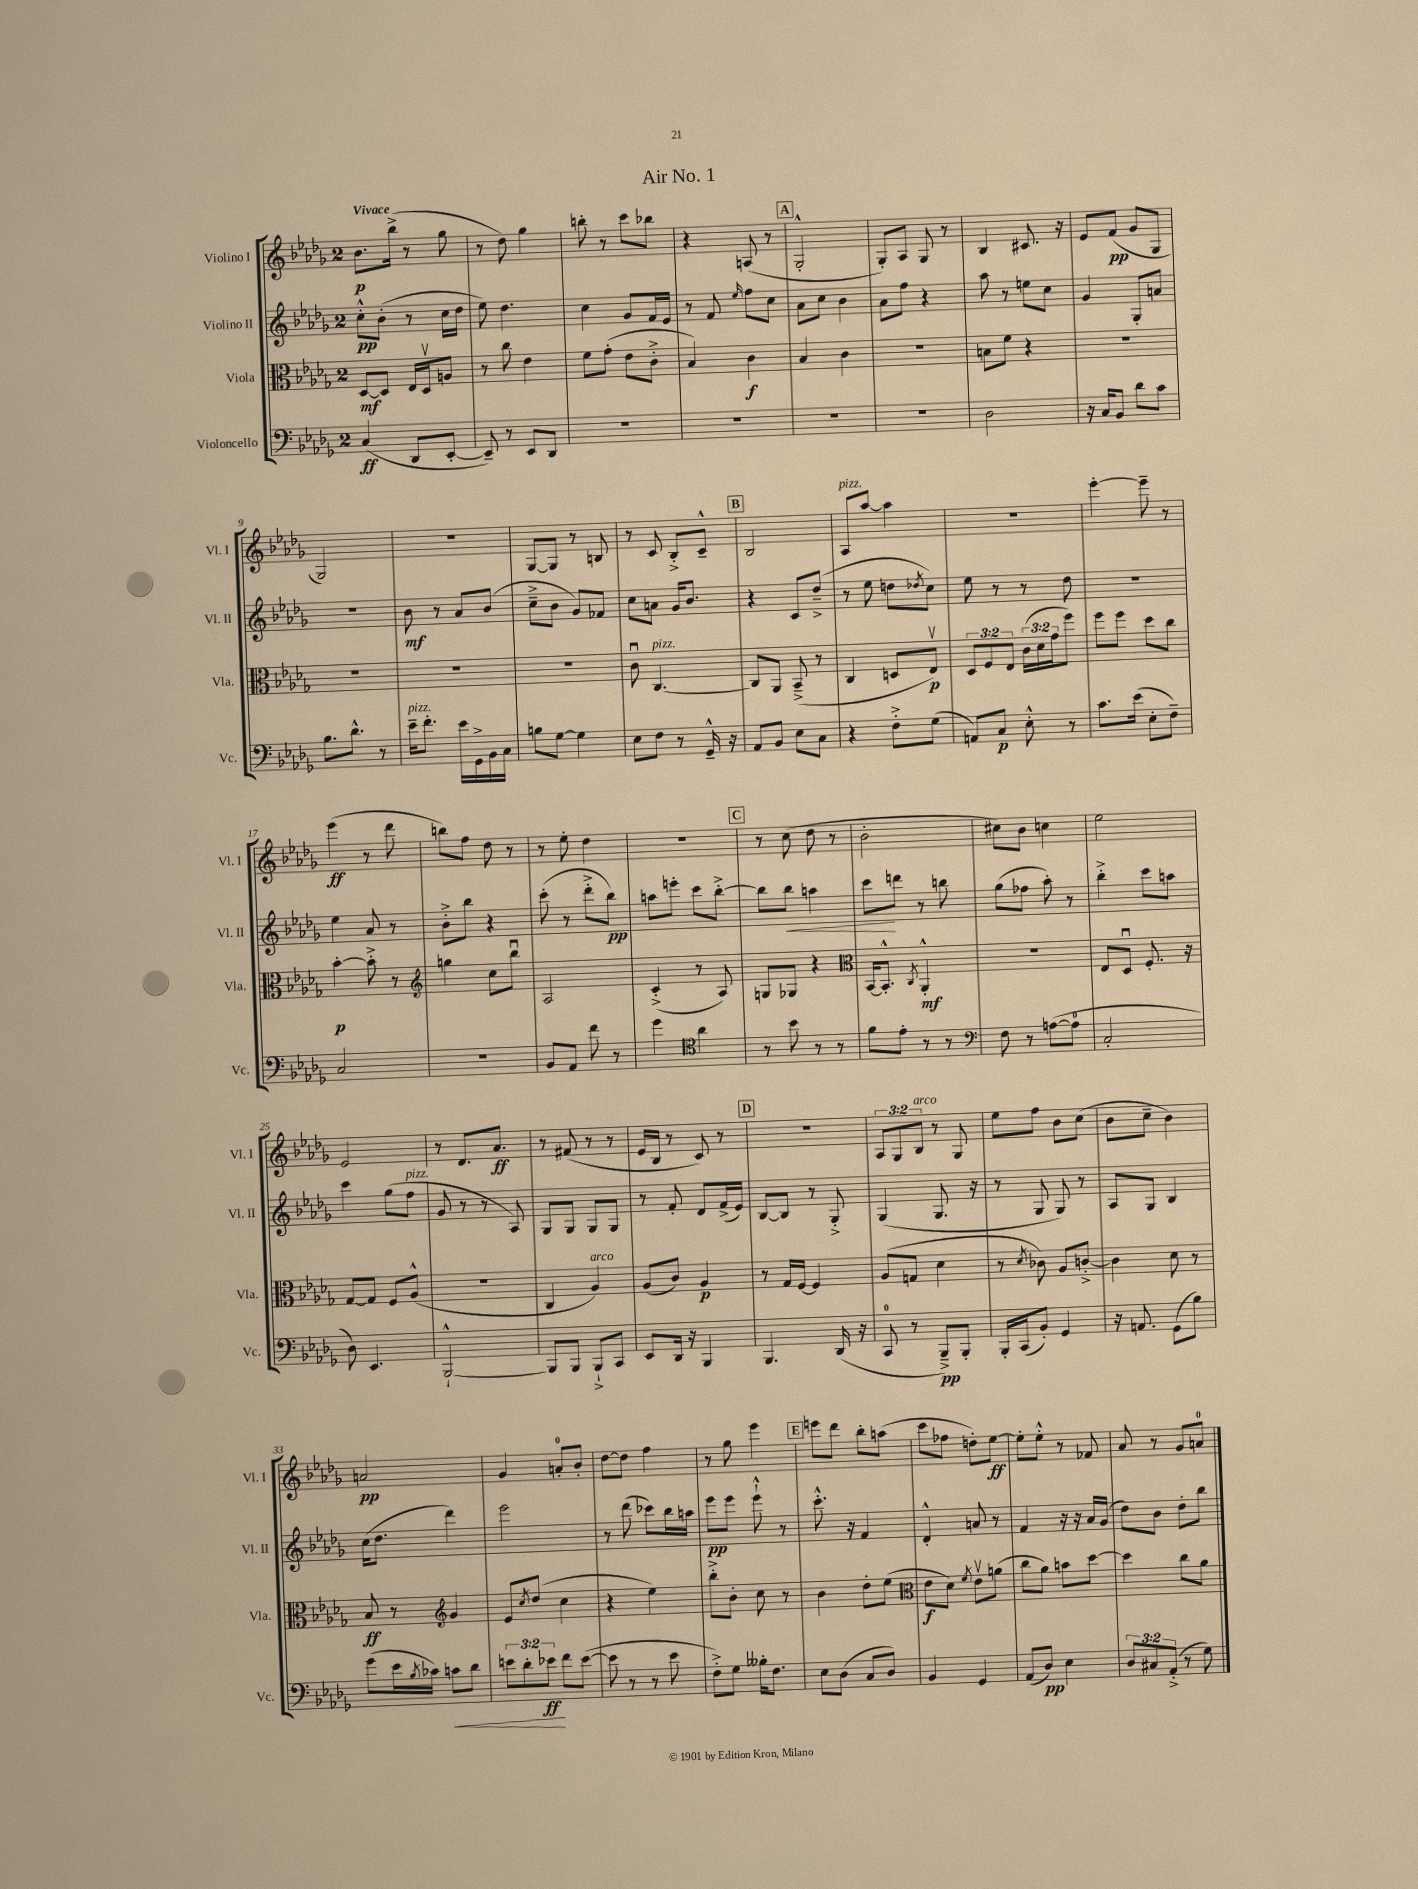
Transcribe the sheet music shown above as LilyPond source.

\header { title = "Air No. 1" }
<<
\new StaffGroup <<
\new Staff = "s0" \with { instrumentName = "Violino I" shortInstrumentName = "Vl. I" } {
    \clef treble \key des \major \once \override Staff.TimeSignature.style = #'single-digit \time 2/4 \override Staff.TupletNumber.text = #tuplet-number::calc-fraction-text \tempo "Vivace"
    bes'8.\p bes''16->( r8 ges''8 |
    r8 des''8) ges''4 |
    b''8-. r8 c'''8 bes''8 |
    r4 a8( r8 |
    \mark \markup { \box "A" } ges2-.-^ |
    ges8-.) aes8 ges8 r8 |
    bes4 cis'8. r16 |
    ees'8 f'8\pp( ges'8 ges8 |
    ges2) |
    r2 |
    ges8~ ges8 r8 b8 |
    r8 c'8 bes8-.-> c'8---^ |
    \mark \markup { \box "B" } bes2 |
    aes8^\markup { \italic "pizz." } aes''8~ aes''4 |
    r2 |
    ees'''4~-. ees'''8-- r8 |
    ees'''4\ff( r8 des'''8 |
    b''8) f''8 des''8 r8 |
    r8 ees''8-. des''4 |
    R2 |
    \mark \markup { \box "C" } r8 c''8( des''8 r8 |
    bes'2-. |
    cis''8) bes'8 c''4 |
    ees''2 |
    ees'2 |
    r8 des'8. aes'8.\ff |
    r8 fis'8( r8 r8 |
    ees'16 bes16 r8 c'8) r8 |
    \mark \markup { \box "D" } r2 |
    \tuplet 3/2 { aes8 ges8 bes8^\markup { \italic "arco" } } r8 ges8 |
    ees''8 f''8 bes'8 c''8( |
    bes'8 c''8-- bes'4) |
    a'2\pp |
    ges'4 a'8-0-. bes'8-. |
    des''8~ des''8 f''4 |
    r8 ges''8 ees'''4 |
    \mark \markup { \box "E" } e'''8 des'''8 bes''8-. a''8( |
    c'''8 fes''8 d''8-.) ees''8~\ff |
    ees''8-. ees''8-.-^ r8 fes'8 |
    aes'8 r8 ges'8 a'8-0 \bar "|." |
}
\new Staff = "s1" \with { instrumentName = "Violino II" shortInstrumentName = "Vl. II" } {
    \clef treble \key des \major \once \override Staff.TimeSignature.style = #'single-digit \time 2/4
    c''8-.-^\pp bes'8-.( r8 c''16 des''16 |
    ees''8) des''4. |
    c''4 ges'8 f'16 ees'16 |
    r8 f'8 \grace { ees''16 } f''8 c''8 |
    \mark \markup { \box "A" } aes'8 c''8 bes'4 |
    aes'8 f''8 r4 |
    aes''8 r8 e''8 c''8 |
    ges'4 ges8-. a'8 |
    r2 |
    bes'8\mf r8 aes'8 bes'8( |
    c''8---> bes'8 ges'8) fes'8 |
    c''8 a'8 ges'16 bes'8. |
    \mark \markup { \box "B" } r4 c'8 des''8--->( |
    r8 ees''8 d''8 \acciaccatura { des''8 } c''8) |
    ees''8 r8 r8 des''8 |
    r2 |
    ees''4 aes'8 r8 |
    bes'8-.-> bes''8 r4 |
    c'''8-.( r8 des'''8-.-> bes''8\pp) |
    a''8 e'''8-. c'''8 bes''8~-.-> |
    \mark \markup { \box "C" } bes''8 bes''8\< a''4 |
    c'''8\! d'''8 r8 b''8 |
    ges''8( fes''8 aes''8-.) r8 |
    bes''4-.-> c'''8 a''8 |
    c'''4 ges''8( f''8^\markup { \italic "pizz." } |
    ges'8 r8 r8 aes8) |
    ges8 ges8 ges8 ges8 |
    r8 f'8-. des'8 f'16->( ees'16) |
    \mark \markup { \box "D" } bes8~ bes8 r8 ges8-.-> |
    ges4( ges8. r16 |
    r8 ges8 ges8) r8 |
    aes8 ges8 bes4 |
    c''16( des''8. des'''4) |
    ees'''2 |
    r8 des'''8( ces'''8) bes''16 a''16 |
    ees'''8\pp ees'''8 ees'''8-!-^ r8 |
    \mark \markup { \box "E" } c'''8.-.-^ r16 f'4 |
    des'4-.-^ a'8 r8 |
    f'4 r16 r16 aes'16 ges'16( |
    des''8) bes'8 des''8-. bes''8 \bar "|." |
}
\new Staff = "s2" \with { instrumentName = "Viola" shortInstrumentName = "Vla." } {
    \clef alto \key des \major \once \override Staff.TimeSignature.style = #'single-digit \time 2/4 \override Staff.TupletNumber.text = #tuplet-number::calc-fraction-text
    des8~\mf des8 ees16 des16\upbow a8 |
    r8 c''8 ees'4 |
    f'8 ges'8-.( ees'8 c'8-.-> |
    bes4) c'4\f |
    \mark \markup { \box "A" } bes4 c'4 |
    r2 |
    b8 f'8 r4 |
    R2 |
    R2 |
    R2 |
    R2 |
    c'8\downbow c4.~^\markup { \italic "pizz." } |
    \mark \markup { \box "B" } c8 aes,8 bes,8--->( r8 |
    c4 d8 ees8\upbow\p) |
    \tuplet 3/2 { des8 f8 ees8 } \tuplet 3/2 { c'16( des'16 ges'16 } f''8) |
    f''8 f''8 des''8 c''8 |
    bes'4~-.\p bes'8-.-> r8 |
    \clef treble g''4 c''8 bes''8\downbow |
    aes2 |
    c'4-.->( r8 aes8) |
    \mark \markup { \box "C" } g8 ges8 r4 |
    \clef alto bes,16~ bes,8.-.-^ \acciaccatura { c8 } aes,4-.-^\mf |
    r2 |
    ees8 des8\downbow f8.-. r16 |
    ges8~ ges8 f8 aes8-^( |
    r2 |
    c4 aes4^\markup { \italic "arco" }) |
    aes8( c'8) aes4\p |
    \mark \markup { \box "D" } r8 ges16 f16~ f4 |
    aes8( g8 des'4 |
    r8 \acciaccatura { des'8 } ces'8) aes8 c'8~-.-> |
    c'4 des'8 r8 |
    bes8\ff r8 \clef treble ges'4 |
    ees'8 \acciaccatura { c''8 } des''8( c''4 |
    r4 ees''4) |
    bes''8-.-> bes'8-. c''8 r8 |
    \mark \markup { \box "E" } bes'4 des''8-. ees''8( |
    \clef alto ees'8\f des'8) \acciaccatura { f'8 } ees'8\upbow a'8( |
    c''8 aes'8) b'8 des''8~ |
    des''4 c''8 aes'8 \bar "|." |
}
\new Staff = "s3" \with { instrumentName = "Violoncello" shortInstrumentName = "Vc." } {
    \clef bass \key des \major \once \override Staff.TimeSignature.style = #'single-digit \time 2/4 \override Staff.TupletNumber.text = #tuplet-number::calc-fraction-text
    c4\ff( des,8 ees,8~-. |
    ees,8--) r8 ees,8 des,8 |
    R2 |
    R2 |
    \mark \markup { \box "A" } R2 |
    R2 |
    des2 |
    r16 c16 bes,8 des'8 c'8 |
    bes8. des'8.-^ r8 |
    ees'16--^\markup { \italic "pizz." } f'8.-. ees'16 ges,16-> bes,16 c16 |
    b8 ges8~ ges4 |
    ees8 f8 r8 ges,16---^ r16 |
    \mark \markup { \box "B" } aes,8 bes,8 ees8 c8 |
    r4 f8-.-> ges8( |
    a,8) c8\p ees8-.-^ r8 |
    c'8. ees'16( ees8-. f8--) |
    c2 |
    R2 |
    bes,8 aes,8 f'8 r8 |
    ges'4 \clef tenor aes'4 |
    \mark \markup { \box "C" } r8 bes'8 r8 r8 |
    f'8 ees'8-. r8 r8 |
    \clef bass f8 r8 a8~( a8-0 |
    c2-. |
    des8) ees,4. |
    bes,,2~-!-^ |
    bes,,8 bes,,8 bes,,8-!-> c,8 |
    ees,8 des,16 r16 bes,,4 |
    \mark \markup { \box "D" } bes,,4. des,16( r16 |
    c,8-0 r8 bes,,8--->\pp) bes,,8-. |
    bes,,16-. c,16( bes,8-.) ges,4 |
    r16 a,8. ges,8( bes8) |
    ges'8( ees'16 \acciaccatura { bes8 } ces'16) c'8\< des'8 |
    \tuplet 3/2 { e'8 des'8-. ees'8\ff\! } f'8 ees'8~( |
    ees'8 r8 r8 ees'8 |
    f8-.->) ges8 beses16-. f8. |
    \mark \markup { \box "E" } ees8 des8( c8 des8) |
    bes,4 ges,4 |
    aes,8( des8\pp) ees4 |
    \tuplet 3/2 { des8 cis8 aes,8-.->( } r8 ges8) \bar "|." |
}
>>
>>
